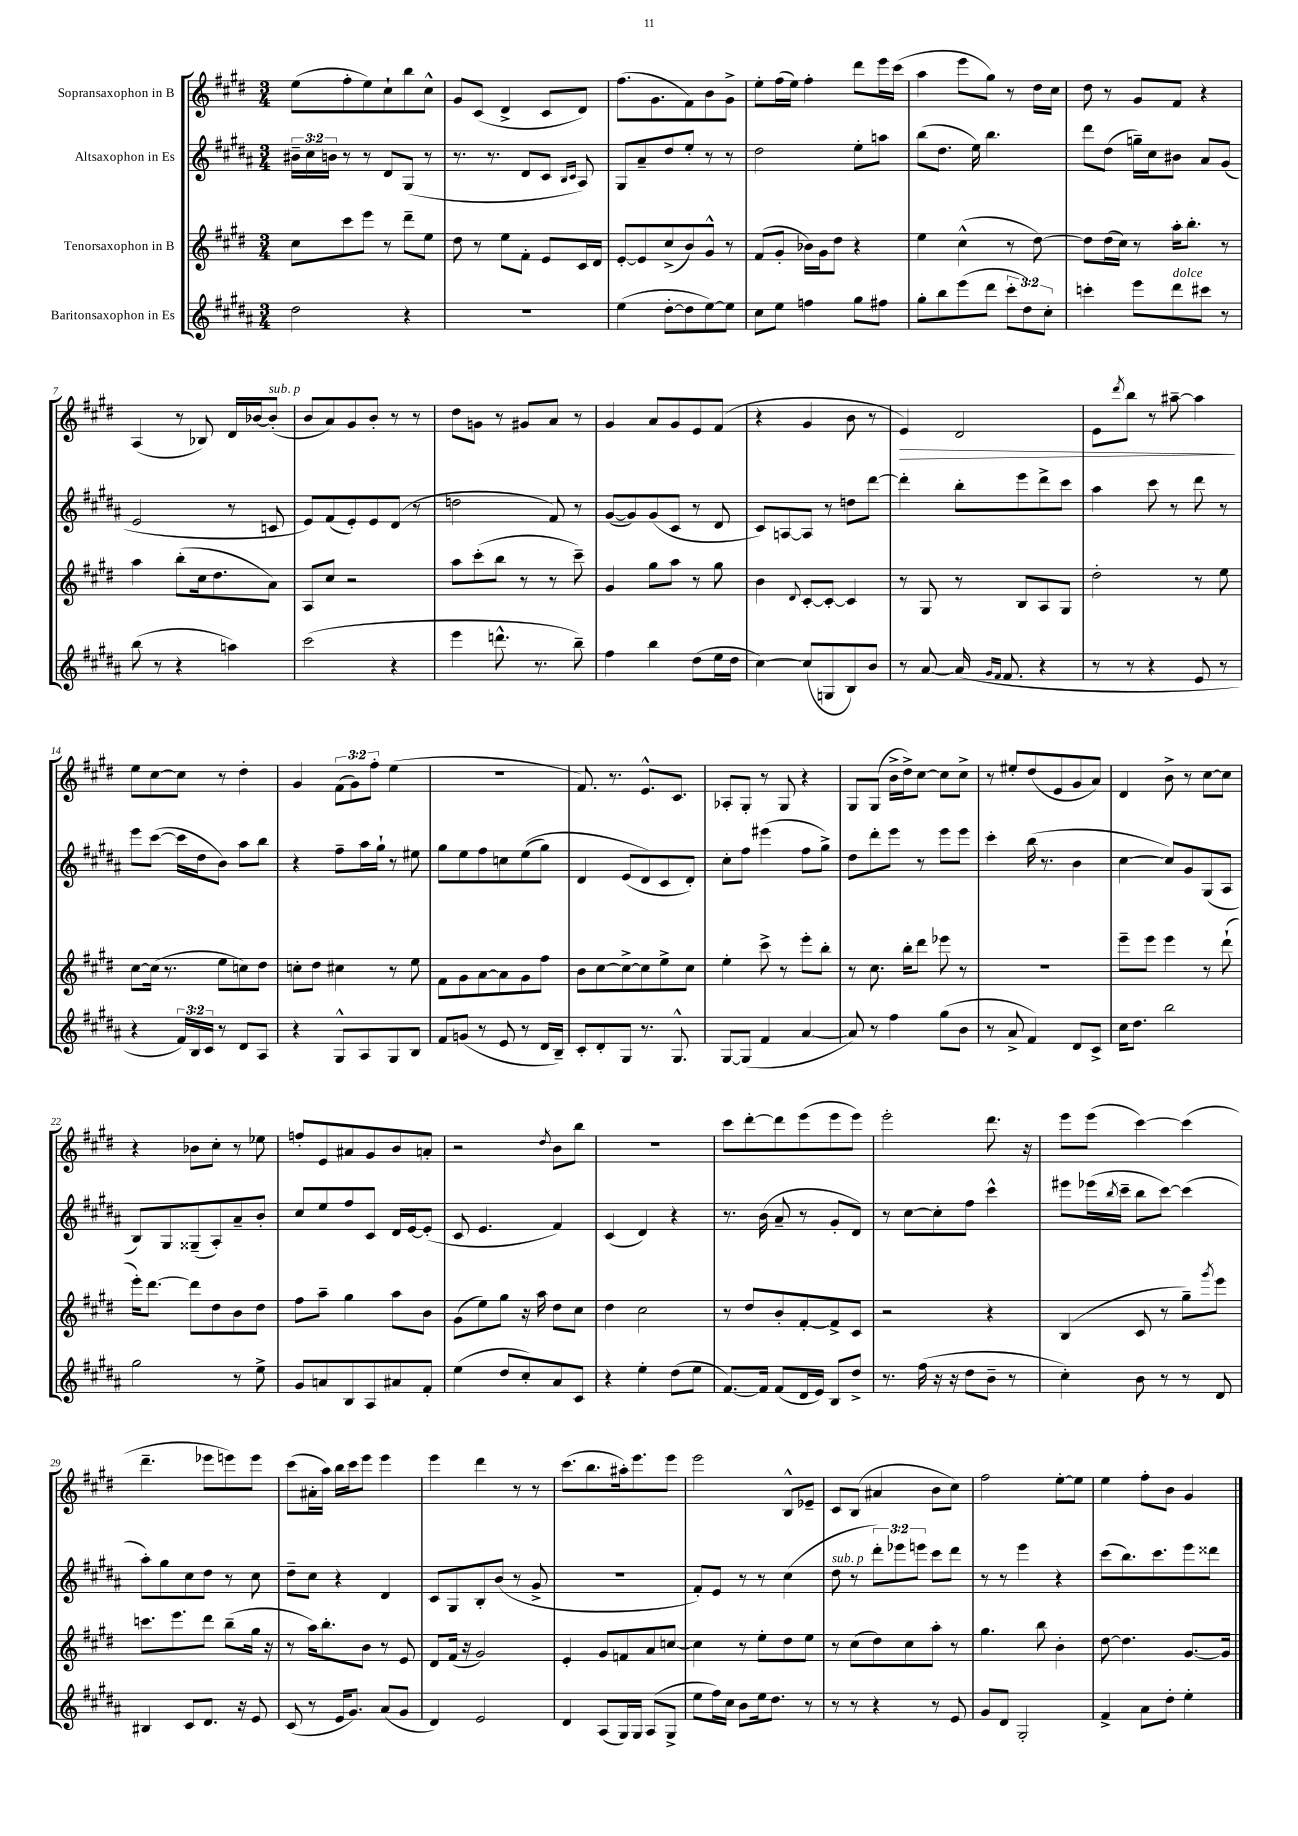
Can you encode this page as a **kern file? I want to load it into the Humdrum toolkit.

**kern	**kern	**kern	**kern
*staff4	*staff3	*staff2	*staff1
*clefG2	*clefG2	*clefG2	*clefG2
*k[f#c#g#d#a#]	*k[f#c#g#d#]	*k[f#c#g#d#a#]	*k[f#c#g#d#]
*M3/4	*M3/4	*M3/4	*M3/4
2dd#	8cc#	24b#~	(8ee
.	.	24cc#	.
.	.	24b	.
.	8ccc#	8r	8ff#'
.	8eee	8r	8ee)
.	8r	8d#	8cc#`
4r	8ddd#~	(8G#	8bb
.	8ee	8r	8cc#^^
=	=	=	=
2.r	8dd#	8.r	8g#
.	8r	.	(8c#
.	.	8.r	.
.	8ee	.	4d#^
.	8f#'	8d#	.
.	8e	8c#	8c#
.	.	16qqB	.
.	.	16qqc#	.
.	16c#	8A#)	8d#)
.	16d#	.	.
=	=	=	=
(4ee	[8e'	8G#	(8.ff#
.	8e]	8a#~	.
.	.	.	8.g#
[8dd#'	(8cc#^	8dd#	.
8dd#]	8b)	8ee'	8f#)
[8ee)	8g#^^	8r	8b
8ee]	8r	8r	8g#^
=	=	=	=
8cc#	(8f#	2dd#	8ee'
8ee	8g#'	.	(16ff#
.	.	.	16ee)
4ff	16b-)	.	4ff#'
.	16g#	.	.
.	8dd#	.	.
8gg#	4r	8ee'	8ddd#
8ff#	.	8aa	16eee
.	.	.	(16ccc#
=	=	=	=
8gg#'	4ee	(8bb	4aa
8bb	.	8.dd#	.
(8eee	(4cc#^^	.	8eee
.	.	16ee)	.
8ddd#	.	4.bb	8gg#)
12ccc#'	8r	.	8r
12dd#)	.	.	.
.	[8dd#)	.	16dd#
12cc#'	.	.	.
.	.	.	16cc#
=	=	=	=
4ccc'	8dd#]	8ddd#	8dd#
.	(16dd#	(8dd#	8r
.	16cc#)	.	.
8eee	8r	16gg~)	8g#
.	.	16cc#	.
8ddd#	16aa'	8b#	8f#
.	8.bb'	.	.
8ccc#	.	8a#	4r
8r	8r	(8g#	.
=	=	=	=
(8bb	4aa	2e	(4A
8r	.	.	.
4r	(8bb'	.	8r
.	16cc#	.	8B-)
.	8.dd#	.	.
4aa)	.	8r	16d#
.	.	.	[16b-
.	8a)	8c	(8b-']
=	=	=	=
(2ccc#	8A	8e)	8b
.	8cc#	(8f#	8a)
.	2r	8e')	8g#
.	.	8e	8b'
4r	.	(8d#	8r
.	.	8r	8r
=	=	=	=
4eee	8aa	2dd	8dd#
.	(8ccc#'	.	8g
8.ddd^^	8bb	.	8r
.	8r	.	8g#
8.r	.	.	.
.	8r	8f#)	8a
8bb~)	8ccc#~)	8r	8r
=	=	=	=
4ff#	4g#	([8g#	4g#
.	.	8g#])	.
4bb	8gg#	(8g#	8a
.	8aa	8c#	8g#
(8dd#	8r	8r	8e
16ee	8gg#	8d#	(8f#
16dd#	.	.	.
=	=	=	=
[4cc#)	4b	8c#)	4r
.	.	[8A	.
.	8qqd#	.	.
(8cc#]	[8c#'	8A]	4g#
8G	8c#'_	8r	.
8B)	4c#]	8dd	8b
8b	.	[8ddd#	8r
=	=	=	=
8r	8r	4ddd#']	4e)
[8a#	8G#	.	.
(16a#]	8r	8bb'	2d#
16qqg#	.	.	.
16qqf#	.	.	.
8.f#	.	.	.
.	8B	8eee	.
4r	8A	8ddd#^	.
.	8G#	8ccc#	.
=	=	=	=
8r	2dd#'	4aa#	8e
.	.	.	8qddd#
8r	.	.	8bb
4r	.	8ccc#	8r
.	.	8r	[8aa#~
8e	8r	8ddd#	4aa#]
8r	8ee	8r	.
=	=	=	=
4r	[8cc#	8eee	8ee
.	(16cc#]	([8ccc#	[8cc#
.	8.r	.	.
24f#)	.	16ccc#]	8cc#]
24B	.	.	.
.	.	16dd#	.
24c#	.	.	.
8r	8ee	8b)	8r
8d#	8cc)	8aa#	4dd#'
8A#	8dd#	8bb	.
=	=	=	=
4r	8cc'	4r	4g#
.	8dd#	.	.
8G#^^	4cc#	8ff#~	(12f#
.	.	.	12g#)
8A#	.	16aa#	.
.	.	.	12ff#'
.	.	16gg#`	.
8G#	8r	8r	(4ee
8B	8ee	8ee#	.
=	=	=	=
8f#	8f#	8gg#	2.r
(8g	8g#	8ee	.
8r	[8a	8ff#	.
8e	8a]	8cc	.
8r	8g#	&((8ee	.
16d#	8ff#	8gg#)	.
16B~)	.	.	.
=	=	=	=
8c#'	8b	4d#	8.f#)
8d#'	[8cc#	.	.
.	.	.	8.r
8G#	8cc#^_	(8e	.
8.r	8cc#]	8d#&)	8.e^^
.	8ee^	8c#	.
8.G#^^	.	.	8.c#
.	8cc#	8d#')	.
=	=	=	=
[8G#	4ee'	8cc#'	8A-'
(8G#]	.	8ff#	8G#'
4f#	8ccc#^	(4eee#	8r
.	8r	.	8G#
[4a#	8eee'	8ff#	4r
.	8bb'	8gg#^)	.
=	=	=	=
8a#])	8r	8dd#	8G#
8r	8.cc#	8ddd#'	(8G#
4ff#	.	8eee	16b^
.	16bb'	.	16dd#^)
.	8ddd#	8r	[8cc#
(8gg#	8eee-	8eee	8cc#]
8b	8r	8eee	8cc#^
=	=	=	=
8r	2.r	4ccc#'	8r
8a#^	.	.	8ee#'
4f#)	.	(16bb	(8dd#
.	.	8.r	.
.	.	.	8e
8d#	.	4b	8g#
8c#^	.	.	8a)
=	=	=	=
16cc#	8eee~	[4cc#	4d#
8.dd#	.	.	.
.	8eee	.	.
2bb	4eee	8cc#])	8b^
.	.	8g#	8r
.	8r	(8G#	[8cc#
.	(8ddd#`	8A#	8cc#]
=	=	=	=
2gg#	16eee')	8B)	4r
.	[8.ddd#	.	.
.	.	8G#	.
.	8ddd#]	(8G##~	8b-
.	8dd#	8A#')	8cc#'
8r	8b	8a#~	8r
8ee^	8dd#	8b'	8ee-
=	=	=	=
8g#	8ff#	8cc#	8ff'
8a	8aa~	8ee	8e
8B	4gg#	8ff#	8a#
8A#	.	8c#	8g#
8a#	8aa	16d#	8b
.	.	[16e	.
8f#'	8b	(8e']	8a'
=	=	=	=
(4ee	(8g#	8c#	2r
.	8ee)	4.e	.
8dd#	8gg#	.	.
8cc#')	16r	.	.
.	16aa	.	.
.	.	.	8qdd#
8a#	8dd#	4f#)	8b
8c#	8cc#	.	8bb
=	=	=	=
4r	4dd#	(4c#	2.r
4ee'	2cc#	4d#)	.
(8dd#	.	4r	.
8ee	.	.	.
=	=	=	=
[8.f#)	8r	8.r	8ccc#
.	8dd#	.	[8ddd#'
16f#]	.	(16b	.
(8f#	8b'	8a#~	8ddd#]
16d#	[8f#'	8r	(8eee
16e)	.	.	.
8B	8f#^]	8g#'	8eee
8dd#^	8c#	8d#)	8eee)
=	=	=	=
8.r	2r	8r	2eee'
.	.	[8cc#	.
(16ff#	.	.	.
16r	.	8cc#']	.
16r	.	.	.
8dd#	.	8ff#	.
8b~	4r	4ccc#^^	8.ddd#
8r	.	.	.
.	.	.	16r
=	=	=	=
4cc#')	(4B	8eee#	8eee
.	.	(16eee-	(8eee
.	.	8qbb	.
.	.	16ccc#~	.
8b	8c#	8bb	[4ccc#)
8r	8r	[8ccc#)	.
8r	8gg#~)	(4ccc#]	(4ccc#]
.	8qggg#	.	.
8d#	8eee	.	.
=	=	=	=
4B#	8.ccc	8aa#')	4.ddd#~
.	.	8gg#	.
.	8.eee	.	.
8c#	.	8cc#	.
8.d#	8ddd#	8dd#	8eee-
.	(8bb~	8r	8eee)
16r	.	.	.
8e	16gg#	8cc#	8eee
.	16r	.	.
=	=	=	=
(8c#	8r	8dd#~	(8ccc#
8r	16aa)	8cc#	16a#'
.	8.bb'	.	16aa)
16e	.	4r	16bb
8.g#)	.	.	16ccc#
.	8b	.	8eee
(8a#	8r	4d#	4eee
8g#	8e	.	.
=	=	=	=
4d#)	8d#	8c#	4eee
.	(16f#	8G#	.
.	16r	.	.
2e	2g#)	8B'	4ddd#
.	.	(8b	.
.	.	8r	8r
.	.	8g#^	8r
=	=	=	=
4d#	4e'	2.r	(8.ccc#
.	.	.	8.bb
(8A#	8g#	.	.
16G#)	8f	.	16aa#')
16G#	.	.	8.eee
(8A#	8a	.	.
8G#^	[8cc	.	8eee
=	=	=	=
8ee	4cc]	8f#')	2eee
16ff#)	.	8e	.
16cc#	.	.	.
8b	8r	8r	.
16ee	8ee'	8r	.
8.dd#	.	.	.
.	8dd#	(4cc#	8B^^
8r	8ee	.	8e-~
=	=	=	=
8r	8r	8dd#	8c#
8r	(8cc#	8r	(8B
4r	8dd#)	12ddd#')	4a#
.	.	12eee-	.
.	8cc#	.	.
.	.	12eee	.
8r	8aa'	8ccc#	8b
8e	8r	8ddd#	8cc#)
=	=	=	=
8g#	4.gg#	8r	2ff#
8d#	.	8r	.
2G#'	.	4eee	.
.	8bb	.	.
.	4b'	4r	[8ee'
.	.	.	8ee]
=	=	=	=
4f#^	[8dd#	(8ccc#	4ee
.	4.dd#]	8.bb)	.
8a#	.	.	8ff#'
.	.	8.ccc#	.
8dd#'	.	.	8b
4ee'	[8.g#	8eee	4g#
.	.	8ddd##	.
.	16g#]	.	.
==	==	==	==
*-	*-	*-	*-
